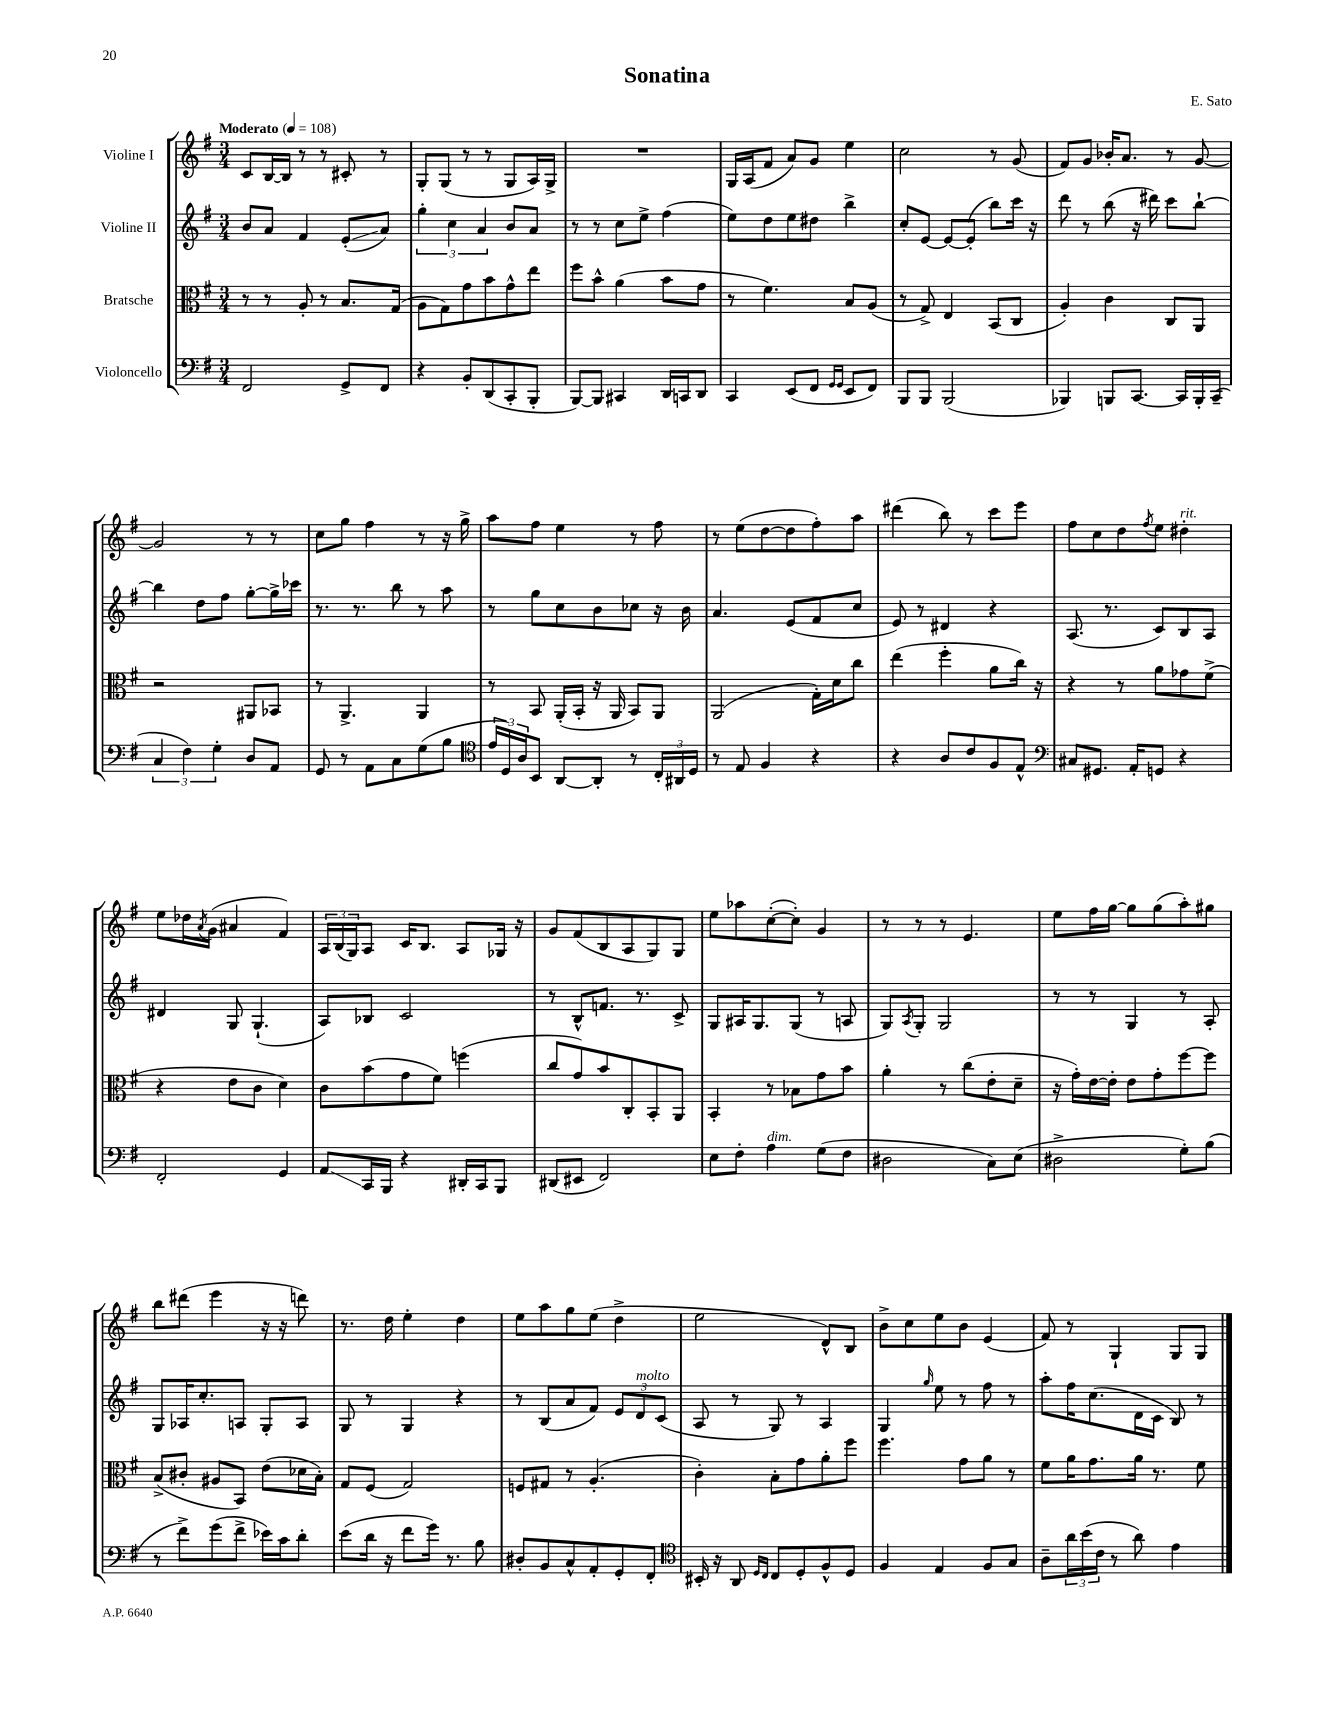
\header { title = "Sonatina" composer = "E. Sato" }
<<
\new StaffGroup <<
\new Staff = "s0" \with { instrumentName = "Violine I" } {
    \clef treble \key g \major \numericTimeSignature \time 3/4 \tempo "Moderato" 4 = 108
    c'8 b16~ b16 r8 r8 cis'8-. r8 |
    g8-. g8( r8 r8 g8 a16) g16-> |
    R2. |
    g16 a16( fis'8 a'8) g'8 e''4 |
    c''2 r8 g'8( |
    fis'8) g'8 bes'16-. a'8. r8 g'8~ |
    g'2 r8 r8 |
    c''8 g''8 fis''4 r8 r16 g''16-> |
    a''8 fis''8 e''4 r8 fis''8 |
    r8 e''8( d''8~ d''8 fis''8-.) a''8 |
    dis'''4( b''8) r8 c'''8 e'''8 |
    fis''8 c''8 d''8 \acciaccatura { fis''8 } e''8 dis''4-.^\markup { \italic "rit." } |
    e''8 des''16 \acciaccatura { a'8 } g'16( ais'4 fis'4) |
    \tuplet 3/2 { a16 b16( g16) } a8 c'16 b8. a8 ges16 r16 |
    g'8 fis'8( b8 a8 g8) g8 |
    e''8 aes''8 c''8~-.( c''8-.) g'4 |
    r8 r8 r8 e'4. |
    e''8 fis''16 g''16~ g''8 g''8( a''8-.) gis''8 |
    b''8 dis'''8( e'''4 r16 r16 d'''8) |
    r8. d''16 e''4-. d''4 |
    e''8 a''8 g''8 e''8( d''4-> |
    e''2 d'8-^) b8 |
    b'8-> c''8 e''8 b'8 e'4( |
    fis'8) r8 g4-! g8 g8 \bar "|." |
}
\new Staff = "s1" \with { instrumentName = "Violine II" } {
    \clef treble \key g \major \numericTimeSignature \time 3/4
    b'8 a'8 fis'4 e'8-.\glissando( a'8) |
    \tuplet 3/2 { g''4-. c''4 a'4 } b'8 a'8 |
    r8 r8 c''8 e''8-> fis''4( |
    e''8) d''8 e''8 dis''8 b''4-> |
    c''8-. e'8~ e'8~ e'8-.( b''8) c'''16 r16 |
    d'''8 r8 b''8( r16 dis'''16) c'''8 b''8~-! |
    b''4 d''8 fis''8 g''8~-. g''16-> ces'''16 |
    r8. r8. b''8 r8 a''8 |
    r8 g''8 c''8 b'8 ces''8 r16 b'16 |
    a'4. e'8( fis'8 c''8 |
    e'8) r8 dis'4 r4 |
    a8.( r8. c'8) b8 a8 |
    dis'4 g8 g4.-!( |
    a8) bes8 c'2 |
    r8 b8-^ f'8. r8. c'8-> |
    g8 ais16 g8. g8( r8 a8 |
    g8) \acciaccatura { a8 } g8-. g2 |
    r8 r8 g4 r8 a8-. |
    g8 aes16 c''8.-. a8 g8-. a8 |
    g8 r8 g4 r4 |
    r8 b8( a'8 fis'8) \tuplet 3/2 { e'8 d'8^\markup { \italic "molto" } c'8( } |
    a8 r8 g8) r8 a4 |
    g4 \grace { g''16 } e''8 r8 fis''8 r8 |
    a''8-. fis''16 c''8.( d'16 c'16 b8) r8 \bar "|." |
}
\new Staff = "s2" \with { instrumentName = "Bratsche" } {
    \clef alto \key g \major \numericTimeSignature \time 3/4
    r8 r8 a8-. r8 b8. g16( |
    a8 g8) g'8 b'8 g'8-^ e''8 |
    fis''8 b'8-^ a'4( b'8 g'8 |
    r8 fis'4.) b8 a8( |
    r8 g8->) e4 b,8( c8 |
    a4-.) c'4 c8 a,8 |
    r2 ais,8 bes,8 |
    r8 a,4.-> a,4 |
    r8 b,8 a,16-.( b,16-. r16 a,16 b,8) a,8 |
    a,2( g16-.) d'16 c''8 |
    e''4( fis''4-. a'8 c''16) r16 |
    r4 r8 a'8 ges'8 fis'8->( |
    r4 e'8 c'8 d'4) |
    c'8 b'8( g'8 fis'8) f''4( |
    c''8 g'8) b'8 c8-. b,8-. a,8 |
    b,4-. r8 bes8 g'8 b'8 |
    a'4-. r8 c''8( e'8-. d'8-- |
    r16 g'16-.) e'16~ e'16-. e'8 g'8-. fis''8~ fis''8 |
    b8->( cis'8-. ais8 b,8) e'8( des'16 b16-.) |
    g8 fis8( g2) |
    f8 gis8 r8 a4.-.( |
    c'4-.) b8-. g'8 a'8-. fis''8 |
    fis''4. g'8 a'8 r8 |
    fis'8 a'16 g'8. a'16 r8. fis'8 \bar "|." |
}
\new Staff = "s3" \with { instrumentName = "Violoncello" } {
    \clef bass \key g \major \numericTimeSignature \time 3/4
    fis,2 g,8-> fis,8 |
    r4 b,8-. d,8( c,8-. b,,8-. |
    b,,8~) b,,8 cis,4 d,16 c,16 d,8 |
    c,4 e,8( fis,8 \grace { g,16 g,16 } e,8 fis,8) |
    b,,8 b,,8 b,,2( |
    bes,,4) b,,8 c,8.~ c,16 b,,16-. c,16--( |
    \tuplet 3/2 { c4 fis4) g4-. } d8 a,8 |
    g,8 r8 a,8 c8 g8( b8 |
    \clef tenor \tuplet 3/2 { e'16 d16) a16 } b,8 a,8~ a,8-. r8 \tuplet 3/2 { c16-. ais,16 d16 } |
    r8 e8 fis4 r4 |
    r4 a8 c'8 fis8 e8-^ |
    \clef bass cis8 gis,8. a,16-. g,8 r4 |
    fis,2-. g,4 |
    a,8\glissando c,16 b,,16 r4 dis,16-. c,16 b,,8 |
    dis,8( eis,8 fis,2) |
    e8 fis8-. a4^\markup { \italic "dim." } g8( fis8 |
    dis2 c8) e8( |
    dis2-> g8-.) b8( |
    r8 fis'8->) g'8( fis'8-> ees'16) c'16 d'8-. |
    e'8( d'16 r16 fis'8 g'16) r8. b8 |
    dis8-. b,8 c8-^ a,8-. g,8-. fis,8-. |
    \clef tenor bis,16-. r16 a,8 \grace { d16 c16 } c8 d8-. fis8-^ d8 |
    fis4 e4 fis8 g8 |
    a8-- \tuplet 3/2 { a'16 b'16( c'16 } r8 a'8) e'4 \bar "|." |
}
>>
>>
\layout { \context { \Score \remove "Bar_number_engraver" } }
